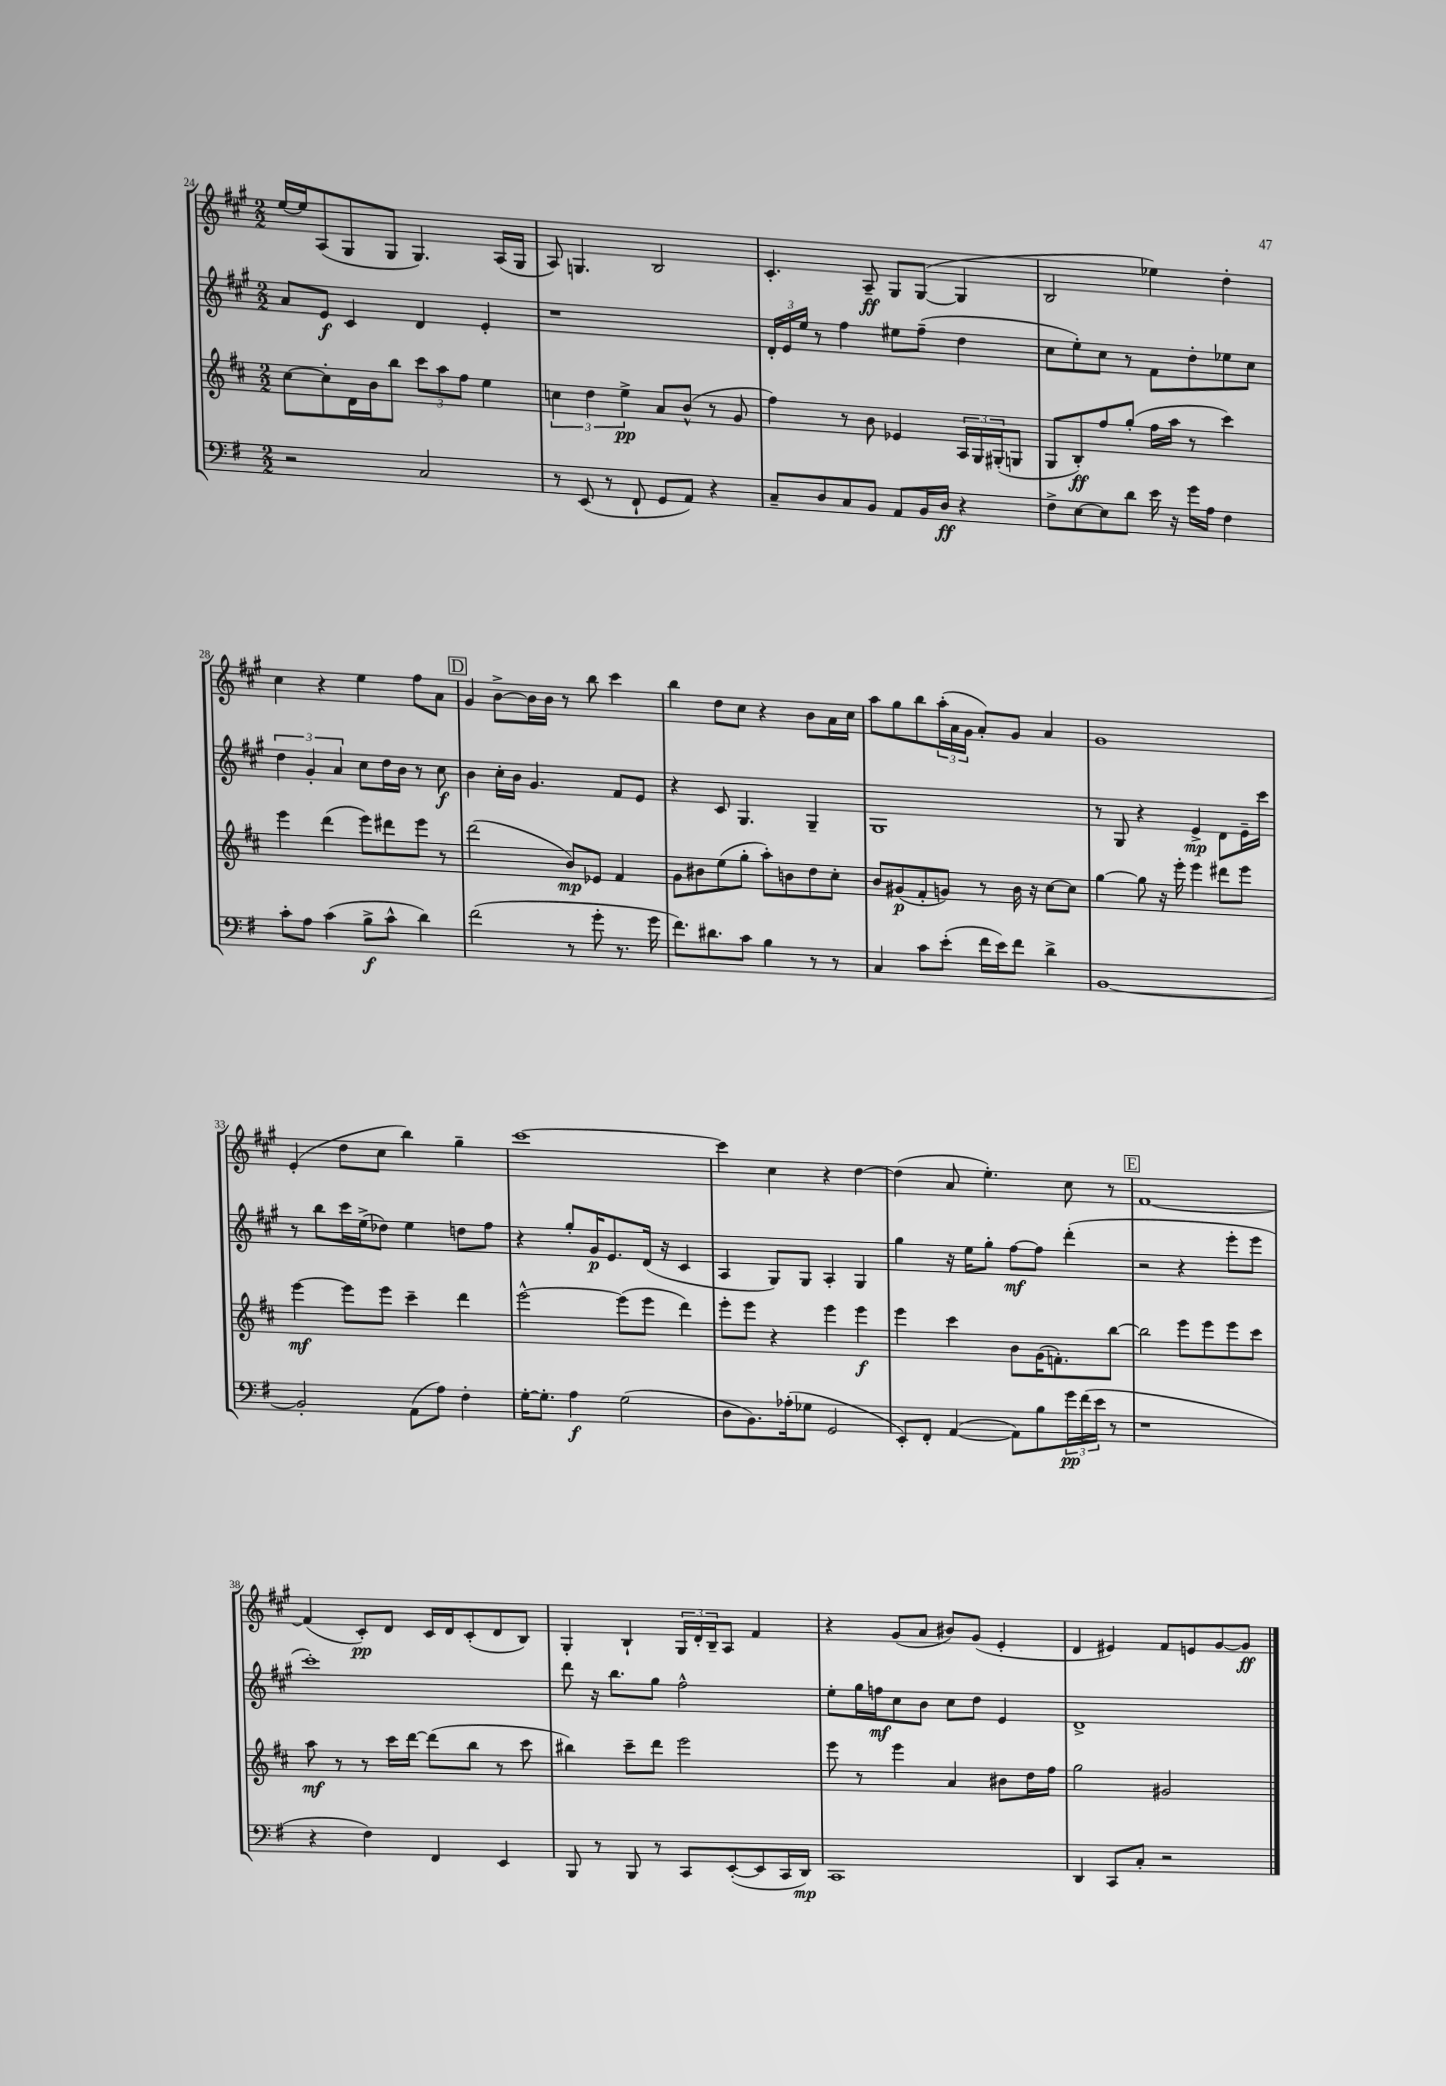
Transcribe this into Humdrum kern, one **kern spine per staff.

**kern	**dynam	**kern	**dynam	**kern	**dynam	**kern	**dynam
*part4	*part4	*part3	*part3	*part2	*part2	*part1	*part1
*staff4	*staff4	*staff3	*staff3	*staff2	*staff2	*staff1	*staff1
*clefF4	*	*clefG2	*	*clefG2	*	*clefG2	*
*k[f#]	*	*k[f#c#]	*	*k[f#c#g#]	*	*k[f#c#g#]	*
*M2/2	*	*M2/2	*	*M2/2	*	*M2/2	*
=24	=24	=24	=24	=24	=24	=24	=24
2r	.	[8cc#\L	.	8a/L	.	[16ee/LL	.
.	.	.	.	.	.	16ee/J]	.
.	.	8cc#'\]	.	8e/J	f	(8A/	.
.	.	16d\L	.	4c#/	.	8G#/	.
.	.	16b\J	.	.	.	.	.
.	.	8bb\J	.	.	.	8G#/J	.
2C/	.	12ccc#\L	.	4d/	.	4.G#/)	.
.	.	12aa\	.	.	.	.	.
.	.	12ff#\J	.	.	.	.	.
.	.	4ee\	.	4e'/	.	.	.
.	.	.	.	.	.	(16A/LL	.
.	.	.	.	.	.	16G#/JJ	.
=25	=25	=25	=25	=25	=25	=25	=25
8r	.	6ccn\	.	1r	.	8A/)	.
(8EE/	.	.	.	.	.	4.Gn/	.
.	.	6dd\	.	.	.	.	.
8r	.	.	.	.	.	.	.
.	.	6ee^\	pp	.	.	.	.
8FF#`/	.	.	.	.	.	.	.
8GG/L	.	8a/L	.	.	.	2B/	.
8AA/J)	.	(8b^^/J	.	.	.	.	.
4r	.	8r	.	.	.	.	.
.	.	8g/	.	.	.	.	.
=26	=26	=26	=26	=26	=26	=26	=26
8C~/L	.	4ff#\)	.	24d'/LL	.	4.c#'/	.
.	.	.	.	24e/	.	.	.
.	.	.	.	24ee/JJ	.	.	.
8D/	.	.	.	8r	.	.	.
8C/	.	8r	.	4ff#\	.	.	.
8BB/J	.	8b\	.	.	.	8A~/	ff
8AA/L	.	4e-X/	.	8ee#X\L	.	8G#/L	.
16BB/L	.	.	.	(8ff#~\J	.	([8G#/J	.
16D/JJ	ff	.	.	.	.	.	.
4r	.	24A/LL	.	4dd\	.	4G#/]	.
.	.	24G/	.	.	.	.	.
.	.	(24G#X'/J	.	.	.	.	.
.	.	8Gn/J	.	.	.	.	.
=27	=27	=27	=27	=27	=27	=27	=27
8F#^\L	.	8G/L	.	8cc#\L	.	2B/	.
[8E\	.	8B'/)	ff	8ee'\)	.	.	.
8E\]	.	8ff#/	.	8cc#\J	.	.	.
8d\J	.	(8gg'/J	.	8r	.	.	.
16e\	.	16ff#\LL	.	8f#\L	.	4ee-X\)	.
16r	.	16aa\JJ	.	.	.	.	.
16g\LL	.	8r	.	8dd'\	.	.	.
16A\JJ	.	.	.	.	.	.	.
4F#\	.	4ccc#\)	.	8ee-X\	.	4dd'\	.
.	.	.	.	8cc#\J	.	.	.
!!LO:LB:g=z
=28	=28	=28	=28	=28	=28	=28	=28
8c'\L	.	4eee\	.	6dd\	.	4cc#\	.
8A\J	.	.	.	.	.	.	.
.	.	.	.	6g#'/	.	.	.
(4c\	.	(4ddd\	.	.	.	4r	.
.	.	.	.	6a/	.	.	.
8B^\L	f	8eee\L)	.	8cc#\L	.	4ee\	.
8c^^\J	.	8ddd#X\	.	16dd\L	.	.	.
.	.	.	.	16b\JJ	.	.	.
4d\)	.	8eee\J	.	8r	.	8ff#\L	.
.	.	8r	.	8cc#\	f	8a\J	.
!!LO:REH:place=s1:t=D
=29	=29	=29	=29	=29	=29	=29	=29
(2f#\	.	(2ddd\	.	4b\	.	4g#/	.
.	.	.	.	16cc#'\LL	.	[8b^\L	.
.	.	.	.	16b\JJ	.	.	.
.	.	.	.	4.g#/	.	16b\L]	.
.	.	.	.	.	.	16b\JJ	.
8r	.	8b/L)	mp	.	.	8r	.
8g'\	.	8e-X/J	.	.	.	8bb\	.
8.r	.	4f#/	.	8f#/L	.	4ccc#\	.
.	.	.	.	8e/J	.	.	.
16g\	.	.	.	.	.	.	.
=30	=30	=30	=30	=30	=30	=30	=30
8.f#\L)	.	8g\L	.	4r	.	4bb\	.
.	.	8b#X\	.	.	.	.	.
8.d#X\	.	.	.	.	.	.	.
.	.	(8ee\	.	8c#/	.	8dd\L	.
8c\J	.	8gg'\J	.	4.G#/	.	8cc#\J	.
4B\	.	8aa'\L)	.	.	.	4r	.
.	.	8bn\	.	.	.	.	.
8r	.	8dd\	.	4G#~/	.	8b\L	.
8r	.	8cc#'\J	.	.	.	16a\L	.
.	.	.	.	.	.	16cc#\JJ	.
=31	=31	=31	=31	=31	=31	=31	=31
4C/	.	8b/L	.	1G#	.	8aa\L	.
.	.	(8g#X/	p	.	.	8gg#\	.
8c\L	.	8f#'/	.	.	.	8bb\	.
(8e'\J	.	8gn/J)	.	.	.	(24aa'\L	.
.	.	.	.	.	.	24a\	.
.	.	.	.	.	.	24g#\JJ	.
16f#\LL	.	8r	.	.	.	8a'/L)	.
16e\J)	.	.	.	.	.	.	.
8f#\J	.	16b\	.	.	.	8g#/J	.
.	.	16r	.	.	.	.	.
4d^\	.	[8cc#\L	.	.	.	4a/	.
.	.	8cc#\J]	.	.	.	.	.
=32	=32	=32	=32	=32	=32	=32	=32
[1BB	.	[4gg\	.	8r	.	1g#	.
.	.	.	.	8G#/	.	.	.
.	.	8gg\]	.	4r	.	.	.
.	.	16r	.	.	.	.	.
.	.	16eee'\	.	.	.	.	.
.	.	4eee\	.	4e^/	mp	.	.
.	.	8ddd#X\L	.	8d\L	.	.	.
.	.	8eee\J	.	16e~\L	.	.	.
.	.	.	.	16ccc#\JJ	.	.	.
!!LO:LB:g=z
=33	=33	=33	=33	=33	=33	=33	=33
2BB'/]	.	[4eee\	mf	8r	.	(4e'/	.
.	.	.	.	8bb\L	.	.	.
.	.	8eee\L]	.	16ccc#\L	.	8dd\L	.
.	.	.	.	(16ee^\J	.	.	.
.	.	8eee\J	.	8dd-X\J)	.	8cc#\J	.
(8AA\L	.	4ccc#~\	.	4ee\	.	4bb\)	.
8A\J)	.	.	.	.	.	.	.
4F#'\	.	4ddd\	.	8ddn\L	.	4gg#~\	.
.	.	.	.	8ff#\J	.	.	.
=34	=34	=34	=34	=34	=34	=34	=34
[16G'\KL	.	[2eee^^\	.	4r	.	[1ccc#	.
8.G'\J]	.	.	.	.	.	.	.
4A\	f	.	.	8gg#'/L	.	.	.
.	.	.	.	16g#/K	p	.	.
.	.	.	.	8.e/	.	.	.
(2G\	.	(8eee\L]	.	.	.	.	.
.	.	8eee\J	.	(16d/Jk	.	.	.
.	.	.	.	16r	.	.	.
.	.	4ddd\)	.	4c#/	.	.	.
=35	=35	=35	=35	=35	=35	=35	=35
8D\L	.	8eee'\L	.	4A/	.	4ccc#\]	.
8.BB\)	.	8eee\J	.	.	.	.	.
.	.	4r	.	8G#/L)	.	4cc#\	.
(16A-X'\k	.	.	.	.	.	.	.
8G-X\J	.	.	.	8G#/J	.	.	.
2GG/	.	4eee\	.	4A'/	.	4r	.
.	.	4eee\	f	4G#/	.	[4dd\	.
=36	=36	=36	=36	=36	=36	=36	=36
8EE'/L)	.	4eee\	.	4gg#\	.	(4dd\]	.
8FF#'/J	.	.	.	.	.	.	.
([4AA/	.	4ccc#\	.	16r	.	8a/	.
.	.	.	.	16ee\KL	.	.	.
.	.	.	.	8gg#'\J	.	4.ee'\)	.
8AA\L])	.	8b\L	.	[8ff#\L	mf	.	.
8B\	.	(16g\K	.	8ff#\J]	.	.	.
.	.	8.fn'\)	.	.	.	.	.
24g\L	pp	.	.	(4ddd'\	.	8cc#\	.
(24f#\	.	.	.	.	.	.	.
24e\JJ	.	.	.	.	.	.	.
8r	.	[8bb\J	.	.	.	8r	.
!!LO:REH:place=s1:t=E
=37	=37	=37	=37	=37	=37	=37	=37
1r	.	2bb\]	.	2r	.	[1f#	.
.	.	8eee\L	.	4r	.	.	.
.	.	8eee\	.	.	.	.	.
.	.	8eee\	.	8eee'\L	.	.	.
.	.	8ccc#\J	.	8eee\J	.	.	.
!!LO:LB:g=z
=38	=38	=38	=38	=38	=38	=38	=38
4r	.	8aa\	mf	1ccc#')	.	(4f#/]	.
.	.	8r	.	.	.	.	.
4F#\)	.	8r	.	.	.	8c#'/L)	pp
.	.	16ccc#\LL	.	.	.	8d/J	.
.	.	[16ddd\JJ	.	.	.	.	.
4FF#/	.	(8ddd\L]	.	.	.	16c#/LL	.
.	.	.	.	.	.	16d/J	.
.	.	8bb\J	.	.	.	(8c#'/	.
4EE/	.	8r	.	.	.	8d/	.
.	.	8ccc#\	.	.	.	8B/J)	.
=39	=39	=39	=39	=39	=39	=39	=39
8BBB/	.	4bb#X\)	.	8ddd\	.	4G#'/	.
8r	.	.	.	16r	.	.	.
.	.	.	.	8.bb\L	.	.	.
8BBB/	.	8ccc#~\L	.	.	.	4B`/	.
8r	.	8ddd\J	.	8gg#\J	.	.	.
8CC/L	.	2eee\	.	2ff#^^\	.	24G#/LL	.
.	.	.	.	.	.	24d'/	.
.	.	.	.	.	.	24B~/J	.
([8EE'/	.	.	.	.	.	8A/J	.
8EE/]	.	.	.	.	.	4f#/	.
16CC/L	.	.	.	.	.	.	.
16DD/JJ)	mp	.	.	.	.	.	.
=40	=40	=40	=40	=40	=40	=40	=40
1CC	.	8eee\	.	8ee'\L	.	4r	.
.	.	8r	.	16gg#\L	.	.	.
.	.	.	.	16ffn\J	mf	.	.
.	.	4eee\	.	8cc#\	.	(8g#/L	.
.	.	.	.	8b\J	.	8a/J	.
.	.	4a/	.	8cc#\L	.	8b#X/L)	.
.	.	.	.	8dd\J	.	(8g#/J	.
.	.	8b#X\L	.	4e/	.	4e'/	.
.	.	16dd\L	.	.	.	.	.
.	.	16ff#\JJ	.	.	.	.	.
=41	=41	=41	=41	=41	=41	=41	=41
4DD/	.	2gg\	.	1d^	.	4d/	.
8CC/L	.	.	.	.	.	4e#X/)	.
8C'/J	.	.	.	.	.	.	.
2r	.	2g#X/	.	.	.	8f#/L	.
.	.	.	.	.	.	8en/	.
.	.	.	.	.	.	[8g#/	.
.	.	.	.	.	.	8g#/J]	ff
==	==	==	==	==	==	==	==
*-	*-	*-	*-	*-	*-	*-	*-
